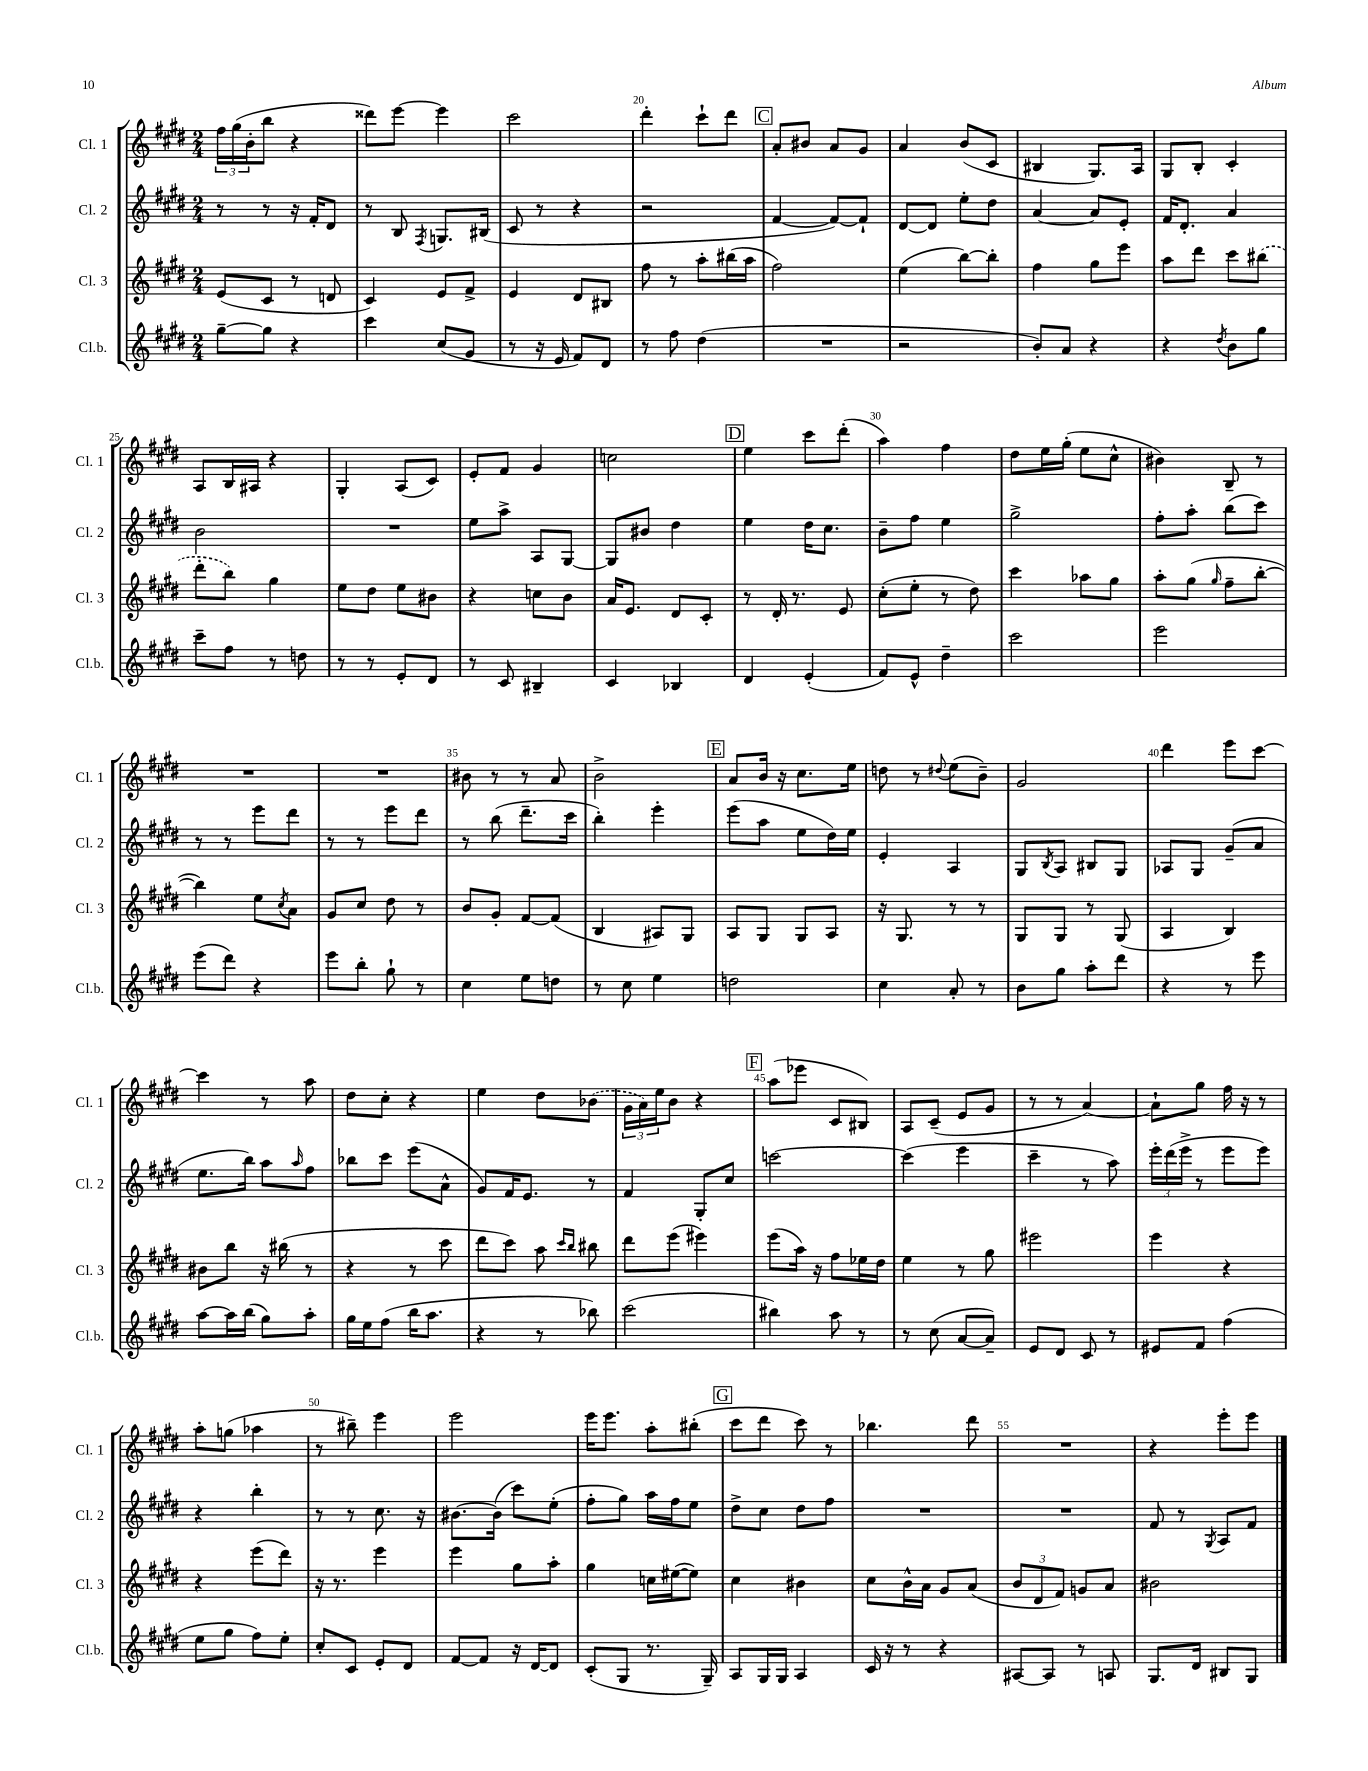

**kern	**kern	**kern	**kern
*part4	*part3	*part2	*part1
*staff4	*staff3	*staff2	*staff1
*I"Cl.b.	*I"Cl. 3	*I"Cl. 2	*I"Cl. 1
*I'Cl.b.	*I'Cl. 3	*I'Cl. 2	*I'Cl. 1
*clefG2	*clefG2	*clefG2	*clefG2
*k[f#c#g#d#]	*k[f#c#g#d#]	*k[f#c#g#d#]	*k[f#c#g#d#]
*M2/4	*M2/4	*M2/4	*M2/4
=17	=17	=17	=17
[8gg#~\L	(8e/L	8r	24ff#\LL
.	.	.	(24gg#\
.	.	.	24b'\J
8gg#\J]	8c#/J	8r	8bb\J
4r	8r	16r	4r
.	.	16f#'/KL	.
.	8dn/	8d#/J	.
=18	=18	=18	=18
4ccc#\	4c#/)	8r	8ddd##X\L)
.	.	8B/	[8eee\J
.	.	8qF#/	.
(8cc#/L	8e/L	8.Gn/L	4eee\]
8g#/J	8f#^/J	.	.
.	.	(16B#X/Jk	.
=19	=19	=19	=19
8r	4e/	8c#/	2ccc#\
16r	.	8r	.
16e/	.	.	.
8f#/L)	8d#/L	4r	.
8d#/J	8B#X/J	.	.
=20	=20	=20	=20
8r	8ff#\	2r	4ddd#'\
8ff#\	8r	.	.
(4dd#\	8aa'\L	.	8ccc#`\L
.	(16bb#X\L	.	8ddd#\J
.	16aa\JJ	.	.
!!LO:REH:place=s1:t=C
=21	=21	=21	=21
2r	2ff#\)	[4f#/	8a'/L
.	.	.	8b#X/J
.	.	8f#/L_)	8a/L
.	.	8f#`/J]	8g#/J
=22	=22	=22	=22
2r	(4ee\	[8d#/L	4a/
.	.	8d#/J]	.
.	[8bb\L)	8ee'\L	(8b/L
.	8bb'\J]	8dd#\J	8c#/J
=23	=23	=23	=23
8b'/L)	4ff#\	[4a/	4B#X/
8a/J	.	.	.
4r	8gg#\L	8a/L]	8.G#/L)
.	8eee\J	8e'/J	.
.	.	.	16A/Jk
=24	=24	=24	=24
4r	8aa\L	16f#/KL	8G#/L
.	.	8.d#'/J	.
.	8ddd#\J	.	8B'/J
8qdd#/	.	.	.
8b\L	8ccc#\L	4a/	4c#'/
8gg#\J	(8bb#X\J	.	.
!!LO:LB:g=z
=25	=25	=25	=25
8ccc#~\L	8ddd#'\L	2b\	8A/L
8ff#\J	8bb\J)	.	16B/L
.	.	.	16A#X/JJ
8r	4gg#\	.	4r
8ddn\	.	.	.
=26	=26	=26	=26
8r	8ee\L	2r	4G#'/
8r	8dd#\J	.	.
8e'/L	8ee\L	.	(8A/L
8d#/J	8b#X\J	.	8c#/J)
=27	=27	=27	=27
8r	4r	8ee\L	8e'/L
8c#/	.	8aa^\J	8f#/J
4B#X~/	8ccn\L	8A/L	4g#/
.	8b\J	[8G#/J	.
=28	=28	=28	=28
4c#/	16a/KL	8G#/L]	2ccn\
.	8.e/J	.	.
.	.	8b#X/J	.
4B-X/	8d#/L	4dd#\	.
.	8c#'/J	.	.
!!LO:REH:place=s1:t=D
=29	=29	=29	=29
4d#/	8r	4ee\	4ee\
.	16d#'/	.	.
.	8.r	.	.
(4e'/	.	16dd#\KL	8ccc#\L
.	.	8.cc#\J	.
.	8e/	.	(8ddd#'\J
=30	=30	=30	=30
8f#/L)	(8cc#'\L	8b~\L	4aa\)
8e^^/J	8ee'\J	8ff#\J	.
4dd#~\	8r	4ee\	4ff#\
.	8dd#\)	.	.
=31	=31	=31	=31
2ccc#\	4ccc#\	2gg#^\	8dd#\L
.	.	.	16ee\L
.	.	.	(16gg#'\JJ
.	8aa-X\L	.	8ee\L
.	8gg#\J	.	8cc#^^\J
=32	=32	=32	=32
2eee\	8aa'\L	8ff#'\L	4b#X\)
.	(8gg#\J	8aa'\J	.
.	16qqgg#/	.	.
.	8ff#~\L	(8bb\L	8B~/
.	[8bb'\J	8ccc#\J)	8r
!!LO:LB:g=z
=33	=33	=33	=33
(8eee\L	4bb\])	8r	2r
8ddd#\J)	.	8r	.
4r	8ee\L	8eee\L	.
.	8qcc#/	.	.
.	8a\J	8ddd#\J	.
=34	=34	=34	=34
8eee\L	8g#/L	8r	2r
8bb'\J	8cc#/J	8r	.
8gg#`\	8dd#\	8eee\L	.
8r	8r	8ddd#\J	.
=35	=35	=35	=35
4cc#\	8b/L	8r	8b#X\
.	8g#'/J	(8bb\	8r
8ee\L	[8f#/L	8.ddd#~\L	8r
8ddn\J	(8f#/J]	.	8a/
.	.	16ccc#\Jk	.
=36	=36	=36	=36
8r	4B/	4bb'\)	2b^\
8cc#\	.	.	.
4ee\	8A#X/L)	4eee'\	.
.	8G#/J	.	.
!!LO:REH:place=s1:t=E
=37	=37	=37	=37
2ddn\	8A/L	(8eee\L	8a/L
.	8G#/J	8aa\J	16b/Jk
.	.	.	16r
.	8G#/L	8ee\L	8.cc#\L
.	8A/J	16dd#\L)	.
.	.	16ee\JJ	16ee\Jk
=38	=38	=38	=38
4cc#\	16r	4e'/	8ddn\
.	8.G#/	.	.
.	.	.	8r
.	.	.	8qqdd#X/
8a'/	8r	4A/	(8ee\L
8r	8r	.	8b~\J)
=39	=39	=39	=39
8b\L	8G#/L	8G#/L	2g#/
.	.	8qB/	.
8gg#\J	8G#/J	8A/J	.
8aa'\L	8r	8B#X/L	.
8ddd#\J	(8G#/	8G#/J	.
=40	=40	=40	=40
4r	4A/	8A-X/L	4ddd#\
.	.	8G#/J	.
8r	4B/)	(8g#~/L	8eee\L
8eee\	.	8a/J	[8ccc#\J
!!LO:LB:g=z
=41	=41	=41	=41
[8aa\L	8b#X\L	8.ee\L	4ccc#\]
16aa\L]	8bb\J	.	.
(16bb\JJ	.	16bb\Jk)	.
8gg#\L)	16r	8aa\L	8r
.	(16bb#X\	.	.
.	.	16qqaa/	.
8aa'\J	8r	8ff#\J	8aa\
=42	=42	=42	=42
16gg#\LL	4r	8bb-X\L	8dd#\L
16ee\J	.	.	.
(8ff#\J	.	8ccc#\J	8cc#'\J
16bb\KL	8r	(8eee\L	4r
8.aa\J	.	.	.
.	8ccc#\	8a^^\J	.
=43	=43	=43	=43
4r	8ddd#\L	8g#/L)	4ee\
.	8ccc#\J)	16f#/K	.
.	.	8.e/J	.
8r	8aa\	.	8dd#\L
.	16qqccc#/LL	.	.
.	16qqbb/JJ	.	.
8bb-X\)	8bb#X\	8r	(8b-X\J
=44	=44	=44	=44
(2ccc#\	8ddd#\L	4f#/	24g#\LL
.	.	.	24a\)
.	.	.	24ee\J
.	(8eee\J	.	8b\J
.	4eee#X\)	8G#'/L	4r
.	.	8cc#/J	.
!!LO:REH:place=s1:t=F
=45	=45	=45	=45
4bb#X\)	(8eee\L	[2cccn\	(8aa\L
.	16aa\Jk)	.	8eee-X\J
.	16r	.	.
8aa\	8ff#\L	.	8c#/L
8r	16ee-X\L	.	8B#X/J)
.	16dd#\JJ	.	.
=46	=46	=46	=46
8r	4ee\	(4ccc\]	8A/L
(8cc#\	.	.	(8c#~/J
[8a/L	8r	4eee\	8e/L
8a~/J])	8gg#\	.	8g#/J
=47	=47	=47	=47
8e/L	2eee#X\	4ccc#~\	8r
8d#/J	.	.	8r
8c#/	.	8r	[4a/)
8r	.	8aa\)	.
=48	=48	=48	=48
8e#X/L	4eee\	24eee'\LL	8a`\L]
.	.	(24ddd#\	.
.	.	24eee^\JJ	.
8f#/J	.	8r	8gg#\J
(4ff#\	4r	8eee\L	16ff#\
.	.	.	16r
.	.	8eee\J)	8r
!!LO:LB:g=z
=49	=49	=49	=49
8ee\L	4r	4r	8aa'\L
8gg#\J	.	.	(8ggn\J
8ff#\L)	(8eee\L	4bb'\	4aa-X\
8ee'\J	8ddd#\J)	.	.
=50	=50	=50	=50
8cc#'/L	16r	8r	8r
.	8.r	.	.
8c#/J	.	8r	8bb#X~\)
8e'/L	4eee\	8.cc#\	4eee\
8d#/J	.	.	.
.	.	16r	.
=51	=51	=51	=51
[8f#/L	4eee\	[8.b#X\L	2eee\
8f#/J]	.	.	.
.	.	(16b#\Jk]	.
16r	8gg#\L	8ccc#\L)	.
[16d#/KL	.	.	.
8d#/J]	8aa'\J	(8ee'\J	.
=52	=52	=52	=52
(8c#'/L	4gg#\	8ff#'\L	16eee\KL
.	.	.	8.eee\J
8G#/J	.	8gg#\J)	.
8.r	16ccn\LL	16aa\LL	8aa'\L
.	([16ee#X\J	16ff#\J	.
.	8ee#\J])	8ee\J	(8bb#X'\J
16G#~/)	.	.	.
!!LO:REH:place=s1:t=G
=53	=53	=53	=53
8A/L	4cc#\	8dd#^\L	8ccc#\L
16G#/L	.	8cc#\J	8ddd#\J
16G#/JJ	.	.	.
4A/	4b#X\	8dd#\L	8ccc#\)
.	.	8ff#\J	8r
=54	=54	=54	=54
16c#/	8cc#\L	2r	4.bb-X\
16r	.	.	.
8r	16b^^\L	.	.
.	16a\JJ	.	.
4r	8g#/L	.	.
.	(8a/J	.	8ddd#\
=55	=55	=55	=55
[8A#X/L	12b/L	2r	2r
.	12d#/	.	.
8A#/J]	.	.	.
.	12f#/J)	.	.
8r	8gn/L	.	.
8An/	8a/J	.	.
=56	=56	=56	=56
8.G#/L	2b#X\	8f#/	4r
.	.	8r	.
16d#/Jk	.	.	.
.	.	8qG#/	.
8B#X/L	.	8A/L	8eee'\L
8G#/J	.	8f#/J	8eee\J
==	==	==	==
*-	*-	*-	*-
